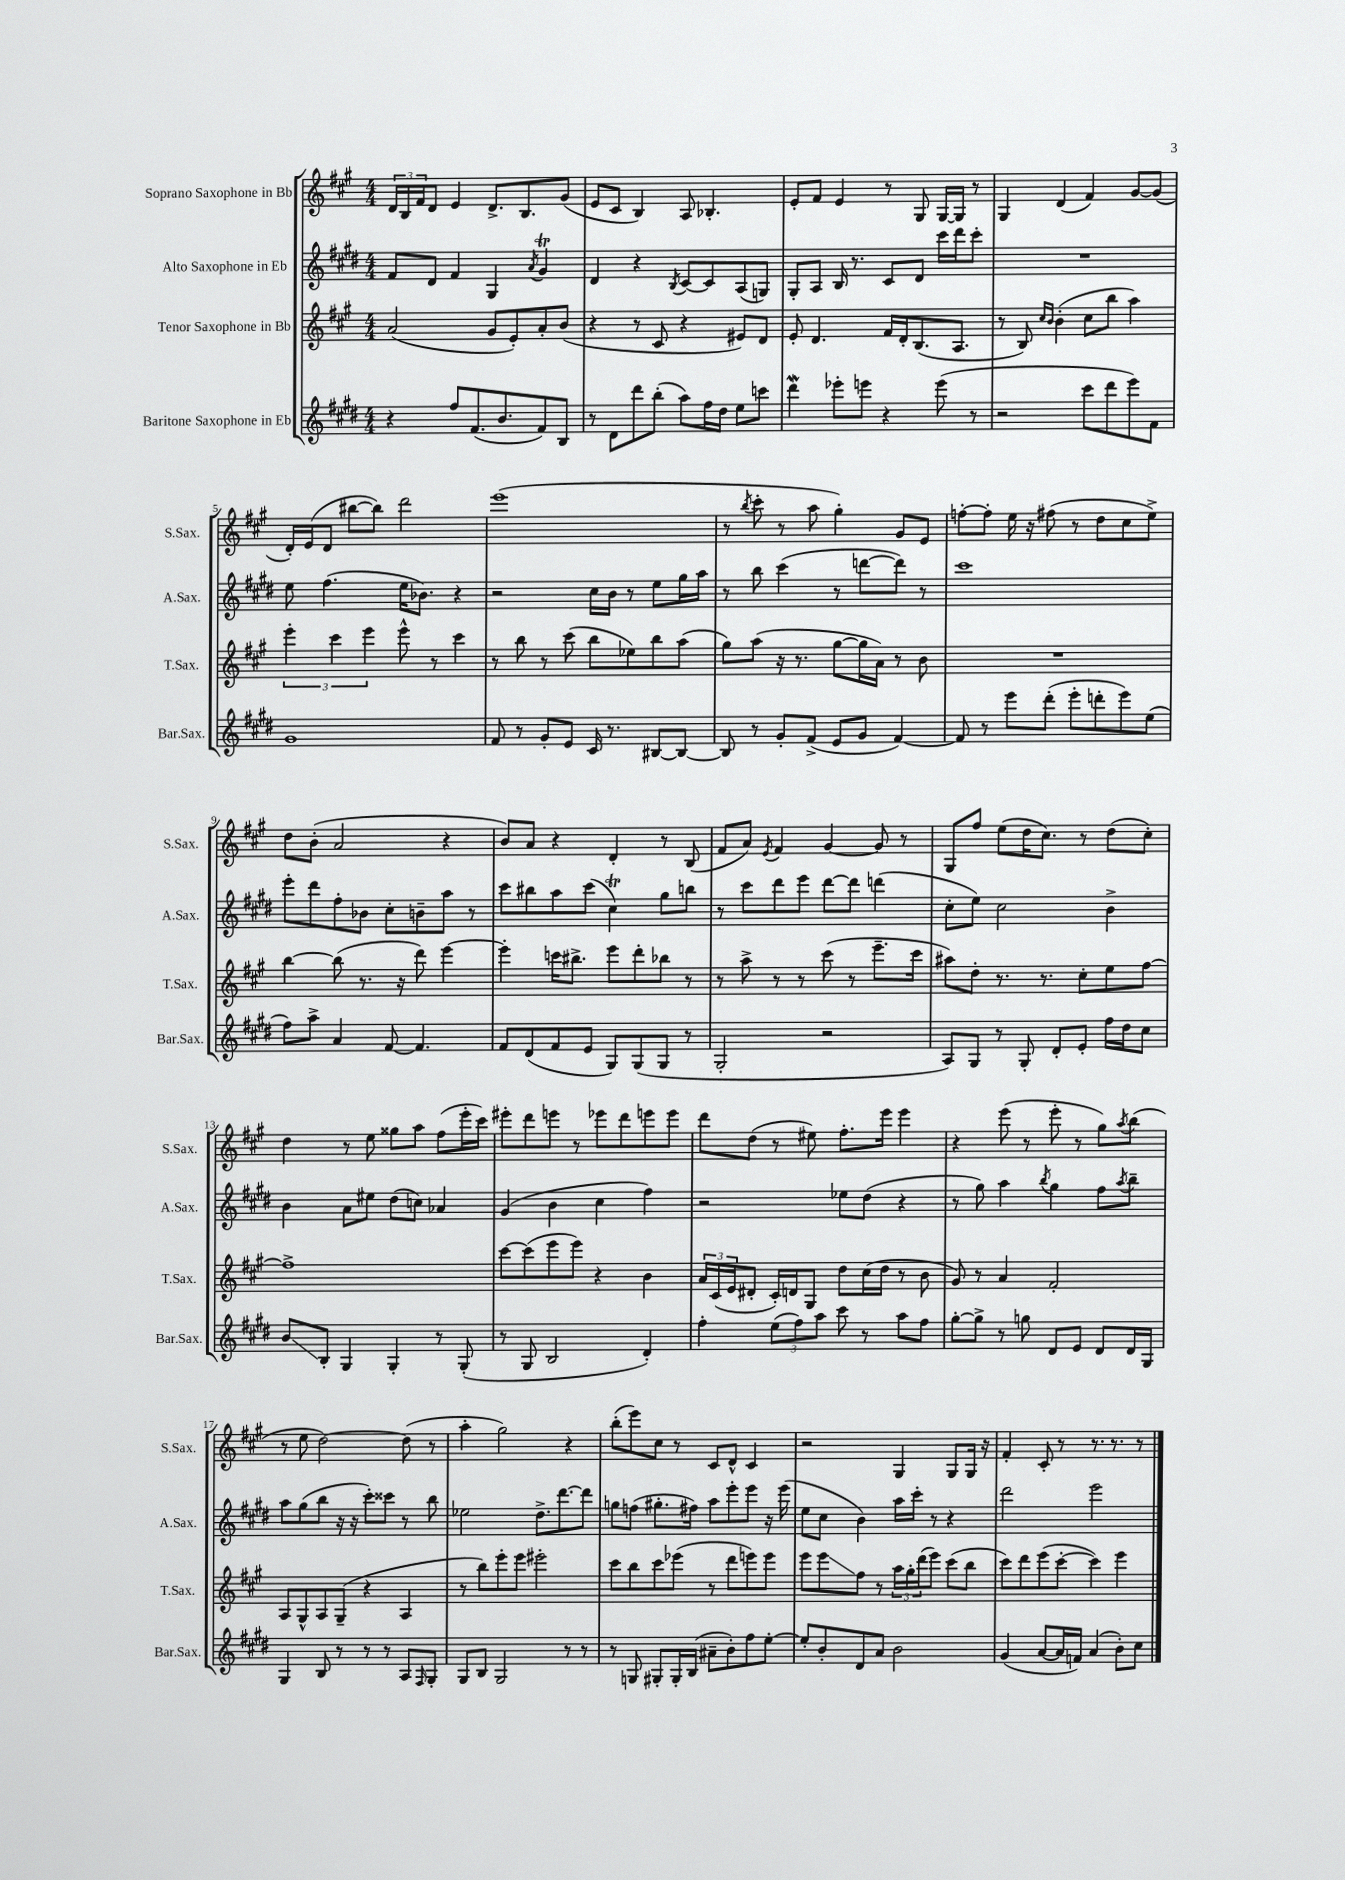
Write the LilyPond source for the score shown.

<<
\new StaffGroup <<
\new Staff = "s0" \with { instrumentName = "Soprano Saxophone in Bb" shortInstrumentName = "S.Sax." } {
    \clef treble \key a \major \numericTimeSignature \time 4/4
    \tuplet 3/2 { d'16 b16 fis'16 } d'8 e'4 d'8.-> b8. gis'8( |
    e'8 cis'8 b4) a8 bes4.-. |
    e'8-. fis'8 e'4 r8 gis8 gis16~ gis16 r8 |
    gis4 d'4( fis'4) gis'8~ gis'8( |
    d'16-.) e'16( d'8 bis''8~ bis''8) d'''2 |
    e'''1( |
    r8 \acciaccatura { b''8 } cis'''8-. r8 a''8 gis''4-.) gis'8 e'8 |
    f''8~-. f''8-. e''16 r16 fis''8( r8 d''8 cis''8 e''8->) |
    d''8 b'8-.( a'2 r4 |
    b'8) a'8 r4 d'4-. r8 b8( |
    fis'8 a'8) \acciaccatura { e'8 } fis'4 gis'4~ gis'8 r8 |
    gis8 fis''8 e''8( d''16 cis''8.) r8 d''8( cis''8-.) |
    d''4 r8 e''8 gisis''8 a''8 fis''8( e'''16-. cis'''16) |
    eis'''8-. d'''8 e'''8 r8 ees'''8 d'''8 e'''8 e'''8 |
    d'''8 d''8( r8 eis''8) fis''8.-. e'''16 e'''4 |
    r4 e'''8( r8 e'''8-. r8 gis''8) \acciaccatura { a''8 } b''8( |
    r8 e''8 d''2~) d''8( r8 |
    a''4-. gis''2) r4 |
    b''8-.( e'''8) cis''8 r8 cis'8 d'8-^ cis'4 |
    r2 gis4 gis8 gis16 r16 |
    fis'4-. cis'8-. r8 r8. r8. r8 \bar "|." |
}
\new Staff = "s1" \with { instrumentName = "Alto Saxophone in Eb" shortInstrumentName = "A.Sax." } {
    \clef treble \key e \major \numericTimeSignature \time 4/4
    fis'8 dis'8 fis'4 gis4 \acciaccatura { a'8 } gis'4\trill |
    dis'4 r4 \acciaccatura { b8 } cis'8~ cis'8 a8( g8) |
    gis8-. a8 b16 r8. cis'8 dis'8 cis'''16 dis'''16 cis'''8-. |
    R1 |
    e''8 fis''4.( e''16 bes'8.) r4 |
    r2 cis''16 b'16 r8 e''8 gis''16 a''16 |
    r8 b''8 cis'''4( r8 d'''8~ d'''8) r8 |
    cis'''1 |
    e'''8-. dis'''8 fis''8-. bes'8 cis''8-. b'8-- a''8 r8 |
    cis'''8 bis''8 a''8 cis'''8( cis''4\trill) gis''8 b''8 |
    r8 cis'''8 dis'''8 e'''8 dis'''8~ dis'''8 d'''4( |
    cis''8-. e''8) cis''2 b'4-> |
    b'4 a'8 eis''8 dis''8( c''8) aes'4 |
    gis'4( b'4 cis''4 fis''4) |
    r2 ees''8 dis''8( r4 |
    r8 gis''8) a''4 \acciaccatura { b''8 } gis''4 fis''8 \acciaccatura { a''8 } b''8-- |
    a''8 gis''8( b''8 r16 r16 cis'''8-.) cisis'''8 r8 b''8 |
    ees''2 dis''8.-> dis'''8.~ dis'''8 |
    g''8 f''8( gis''8.-. fis''16) a''8 e'''8-. e'''8 r16 e'''16( |
    e''8 cis''8 b'4) a''16 cis'''16-. r8 r4 |
    dis'''2 e'''2 \bar "|." |
}
\new Staff = "s2" \with { instrumentName = "Tenor Saxophone in Bb" shortInstrumentName = "T.Sax." } {
    \clef treble \key a \major \numericTimeSignature \time 4/4
    a'2( gis'8 e'8-.) a'8-. b'8( |
    r4 r8 cis'8 r4 eis'8) d'8 |
    e'8-. d'4. fis'16 d'16-. b8.( a8. |
    r8 b8) \grace { cis''16 b'16 } b'4-.( cis''8 b''8 a''4) |
    \tuplet 3/2 { e'''4-. cis'''4 e'''4 } e'''8-^ r8 cis'''4 |
    r8 b''8 r8 cis'''8( b''8 ees''8) b''8 a''8( |
    gis''8) a''8( r16 r8. gis''8~ gis''16 a'16) r8 b'8 |
    R1 |
    b''4~ b''8( r8. r16 d'''8) e'''4~ |
    e'''4-. c'''16 bis''8.-> e'''8 d'''8-. bes''8 r8 |
    r8 a''8-> r8 r8 cis'''8( r8 e'''8.-- cis'''16 |
    ais''8) d''8-. r8. r8. cis''8-. e''8 fis''8~ |
    fis''1-> |
    cis'''8~ cis'''8( e'''8 e'''8) r4 b'4 |
    \tuplet 3/2 { a'16 cis'16( e'16 } dis'8-. cis'16-.) d'16 gis8 d''8 cis''16( d''16 r8 b'8 |
    gis'8) r8 a'4 fis'2-. |
    a8 gis8-^ a8 gis8--( r4 a4 |
    r8 b''8) e'''8-. e'''8 eis'''2-. |
    cis'''8 b''8 cis'''8 ees'''8( r8 d'''8 e'''8) e'''8 |
    e'''8 e'''8\glissando fis''8 r8 \tuplet 3/2 { a''16 gis''16-. d'''16( } e'''8) cis'''8( b''8 |
    cis'''8) d'''8 e'''8( cis'''8~-. cis'''4) e'''4 \bar "|." |
}
\new Staff = "s3" \with { instrumentName = "Baritone Saxophone in Eb" shortInstrumentName = "Bar.Sax." } {
    \clef treble \key e \major \numericTimeSignature \time 4/4
    r4 fis''8 fis'8.( b'8. fis'8) b8 |
    r8 dis'8 dis'''8 b''8-.( a''8) fis''16 dis''16 e''8 c'''8 |
    dis'''4\mordent ees'''8-. e'''8 r4 e'''8( r8 |
    r2 cis'''8 dis'''8 e'''8) fis'8 |
    gis'1 |
    fis'8 r8 gis'8-. e'8 cis'16 r8. bis8~ bis8~ |
    bis8 r8 gis'8-. fis'8->( e'8 gis'8 fis'4~) |
    fis'8 r8 e'''8 dis'''8-.( e'''8-. d'''8-. e'''8) e''8( |
    fis''8) a''8-> a'4 fis'8~ fis'4. |
    fis'8 dis'8( fis'8 e'8 gis8) gis8( gis8 r8 |
    gis2-. r2 |
    a8) gis8 r8 gis8-. dis'8-. e'8-. fis''16 dis''16 cis''8 |
    b'8\glissando b8-. gis4 gis4-. r8 gis8-.( |
    r8 gis8 b2 dis'4-.) |
    fis''4-. \tuplet 3/2 { e''8( fis''8) a''8 } cis'''8 r8 a''8 fis''8 |
    gis''8~-. gis''8-> r8 g''8 dis'8 e'8 dis'8 dis'16 gis16 |
    gis4 b8 r8 r8 r8 a8 \grace { fis16 } gis8-. |
    gis8 b8 gis2 r8 r8 |
    r8 g8 gis8-. gis16-. b16( ais'8-- b'8-.) fis''8 e''8~-. |
    e''8-. b'8-. dis'8 a'8 b'2 |
    gis'4( a'8~ a'16 f'16) a'4( b'8-.) cis''8 \bar "|." |
}
>>
>>
